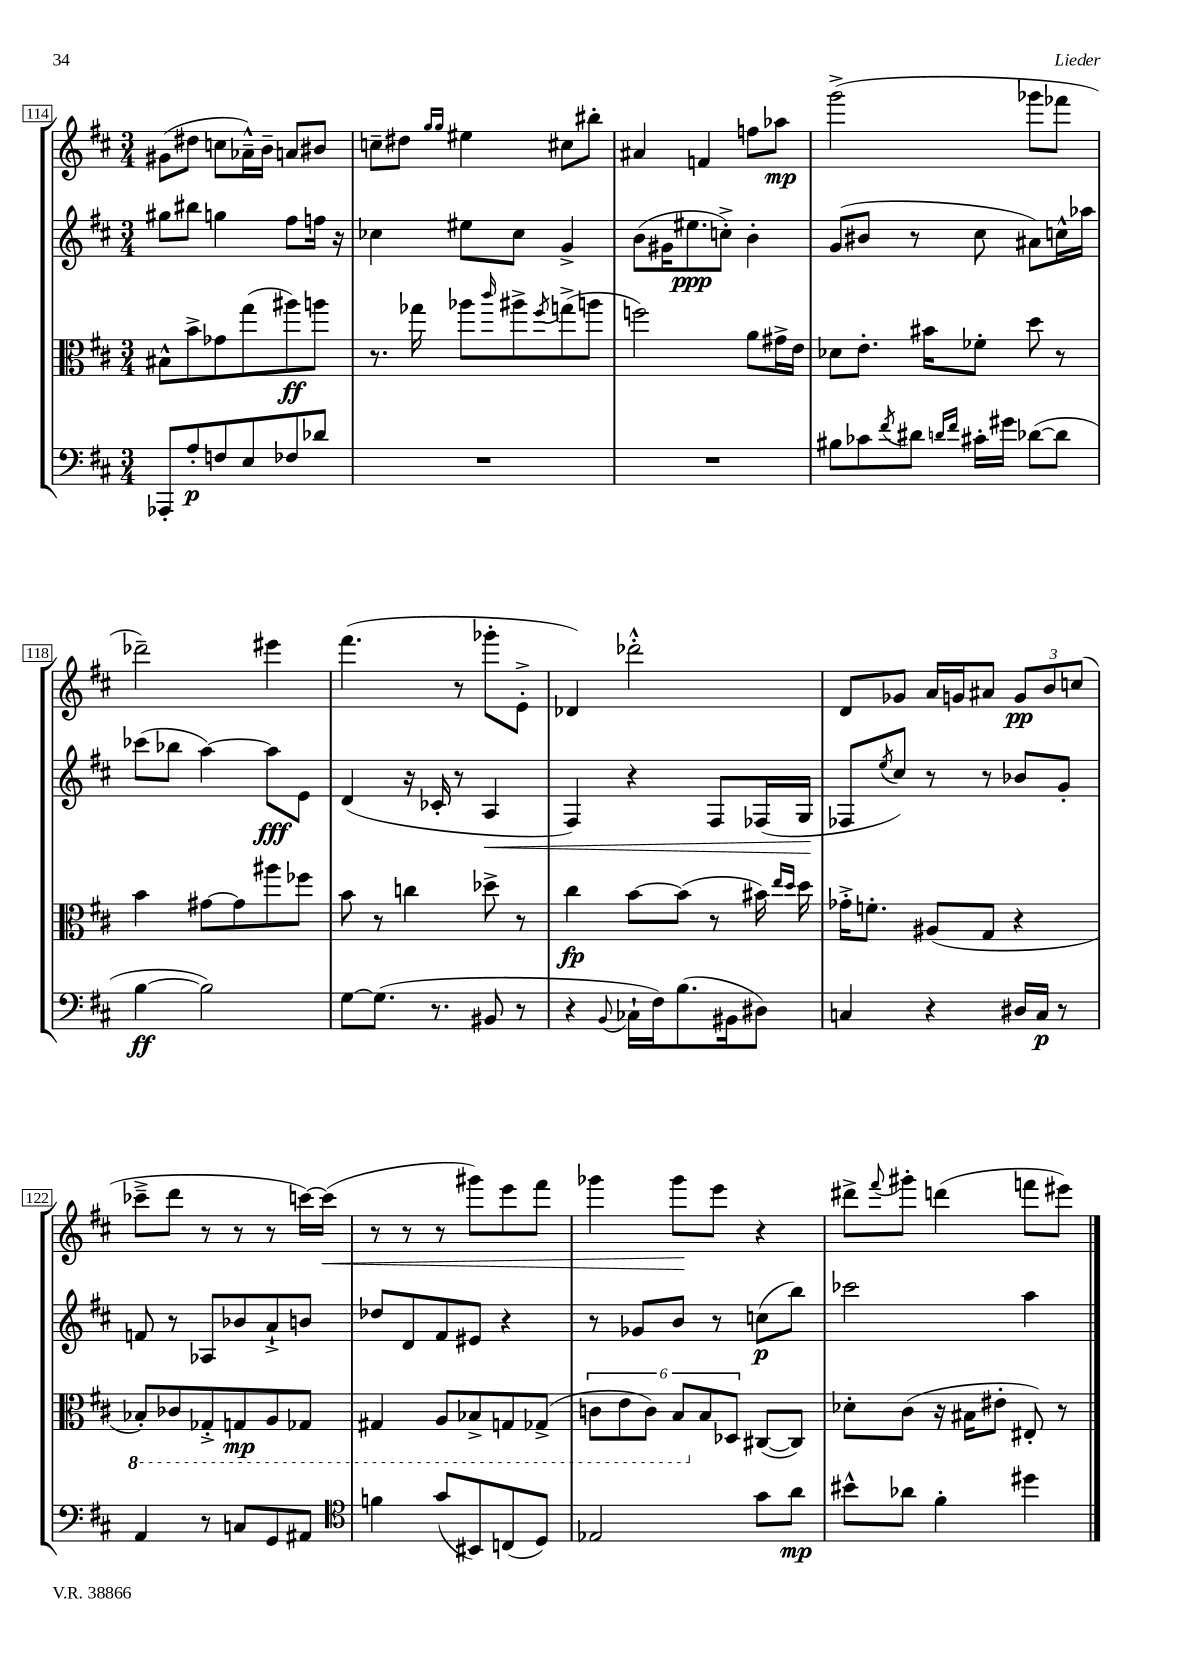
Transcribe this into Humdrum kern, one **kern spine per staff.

**kern	**kern	**kern	**kern
*staff4	*staff3	*staff2	*staff1
*clefF4	*clefC3	*clefG2	*clefG2
*k[f#c#]	*k[f#c#]	*k[f#c#]	*k[f#c#]
*M3/4	*M3/4	*M3/4	*M3/4
8AAA-'/L	8B#^^\L	8gg#\L	(8g#\L
8A'/	8b^\	8bb#\J	8dd#\J
8F/	8g-\	4gg\	8cc\L
8E/	(8gg\	.	16a-~^^\L)
.	.	.	16b~\JJ
8F-/	8aa#\)	8ff#\L	8a/L
8d-/J	8aa\J	16ff\Jk	8b#/J
.	.	16r	.
=	=	=	=
2.r	8.r	4cc-\	8cc~\L
.	.	.	8dd#\J
.	16gg-\	.	.
.	.	.	16qqgg/LL
.	.	.	16qqgg/JJ
.	8aa-\L	8ee#\L	4ee#\
.	16qqccc#/	.	.
.	8aa#^\	8cc-\J	.
.	8qff#/	.	.
.	(8gg^\	4g^/	8cc#\L
.	8aa\J	.	8bb#'\J
=	=	=	=
2.r	2ff\)	(8b\L	4a#/
.	.	16g#\K	.
.	.	8.ee#\	.
.	.	.	4f/
.	.	8cc'^\J)	.
.	8a\L	4b'\	8ff\L
.	16g#^\L	.	8aa-\J
.	16e\JJ	.	.
=	=	=	=
8B#\L	8d-\L	(8g/L	(2ggg^\
8c-\	8.e'\J	8b#/J	.
8qf#/	.	.	.
8d#\J	.	8r	.
.	16b#\LK	.	.
16qqd/LL	.	.	.
16qqf#/JJ	.	.	.
16c#'\LL	8f-'\J	8cc#\	.
16g#\JJ	.	.	.
([8d-\L	8dd\	8a#\L)	8ggg-\L
8d-\]J	8r	16cc^^\L	8fff-\J
.	.	16aa-\JJ	.
=	=	=	=
[4B\	4b\	(8ccc-\L	2ddd-~\)
.	.	8bb-\J	.
2B\])	[8g#\L	[4aa\)	.
.	8g#\]	.	.
.	8aa#\	8aa\]L	4eee#\
.	8ff-\J	8e\J	.
=	=	=	=
[8G\L	8b\	(4d/	(4.fff#\
(8.G\]J	8r	.	.
.	4cc\	16r	.
8.r	.	16c-'/	.
.	.	8r	8r
8BB#/	8dd-^\	4A/	8ggg-'\L
8r	8r	.	8e'^\J
=	=	=	=
4r	4cc#\	4F#/)	4d-/)
8qqBB/	.	.	.
16C-`\LL	[8b\L	4r	2ddd-'^^\
16F#\J)	.	.	.
(8.B\	(8b\]J	.	.
.	8r	8F#/L	.
16BB#\k	.	.	.
8D#\J)	16b#\)	(16F-/L	.
.	16qqee/LL	.	.
.	16qqdd/JJ	.	.
.	16dd\	16G/JJ	.
=	=	=	=
4C/	16g-'^\LK	8F-/L	8d/L
.	8.f'\J	.	.
.	.	8qee/	.
.	.	8cc#/J)	8g-/J
4r	(8A#/L	8r	16a/LL
.	.	.	16g/J
.	8G/J	8r	8a#/J
16D#/LL	4r	8b-/L	12g/L
16C/JJ	.	.	.
.	.	.	12b/
8r	.	8g'/J	.
.	.	.	(12cc/J
=	=	=	=
4AA/	8BB-'/L)	8f/	8ccc-~^\L
.	8C-/	8r	8ddd\J
8r	8GG-'^/	8A-/L	8r
8C/L	8GG/	8b-/	8r
8GG/	8AA/	8a`^/	8r
8AA#/J	8GG-/J	8b/J	[16ccc\LL)
.	.	.	(16ccc\]JJ
=	=	=	=
*clefC4	*	*	*
4f\	4GG#/	8dd-/L	8r
.	.	8d/	8r
(8g/L	8AA/L	8f#/	8r
8BB#/)	8BB-^/	8e#/J	8ggg#\L)
(8C/	8GG/	4r	8eee\
8D/J)	(8GG-^/J	.	8fff#\J
=	=	=	=
2E-/	12C\L	8r	4ggg-\
.	12E\	.	.
.	.	8g-/L	.
.	12C\J)	.	.
.	12BB/L	8b/J	8ggg-\L
.	12B/	.	.
.	.	8r	8eee\J
.	12D-/J	.	.
8g\L	([8C#/L	(8cc\L	4r
8a\J	8C#/]J)	8bb\J)	.
=	=	=	=
8b#^^\L	8d-'\L	2ccc-\	8ddd#^\L
.	.	.	8qqfff#/
8a-\J	(8c#\J	.	8ggg#'\J
4f#'\	16r	.	(4ddd\
.	16B#\LK	.	.
.	8e#'\J	.	.
4dd#\	8E#'/)	4aa\	8fff\L
.	8r	.	8eee#\J)
==	==	==	==
*-	*-	*-	*-
